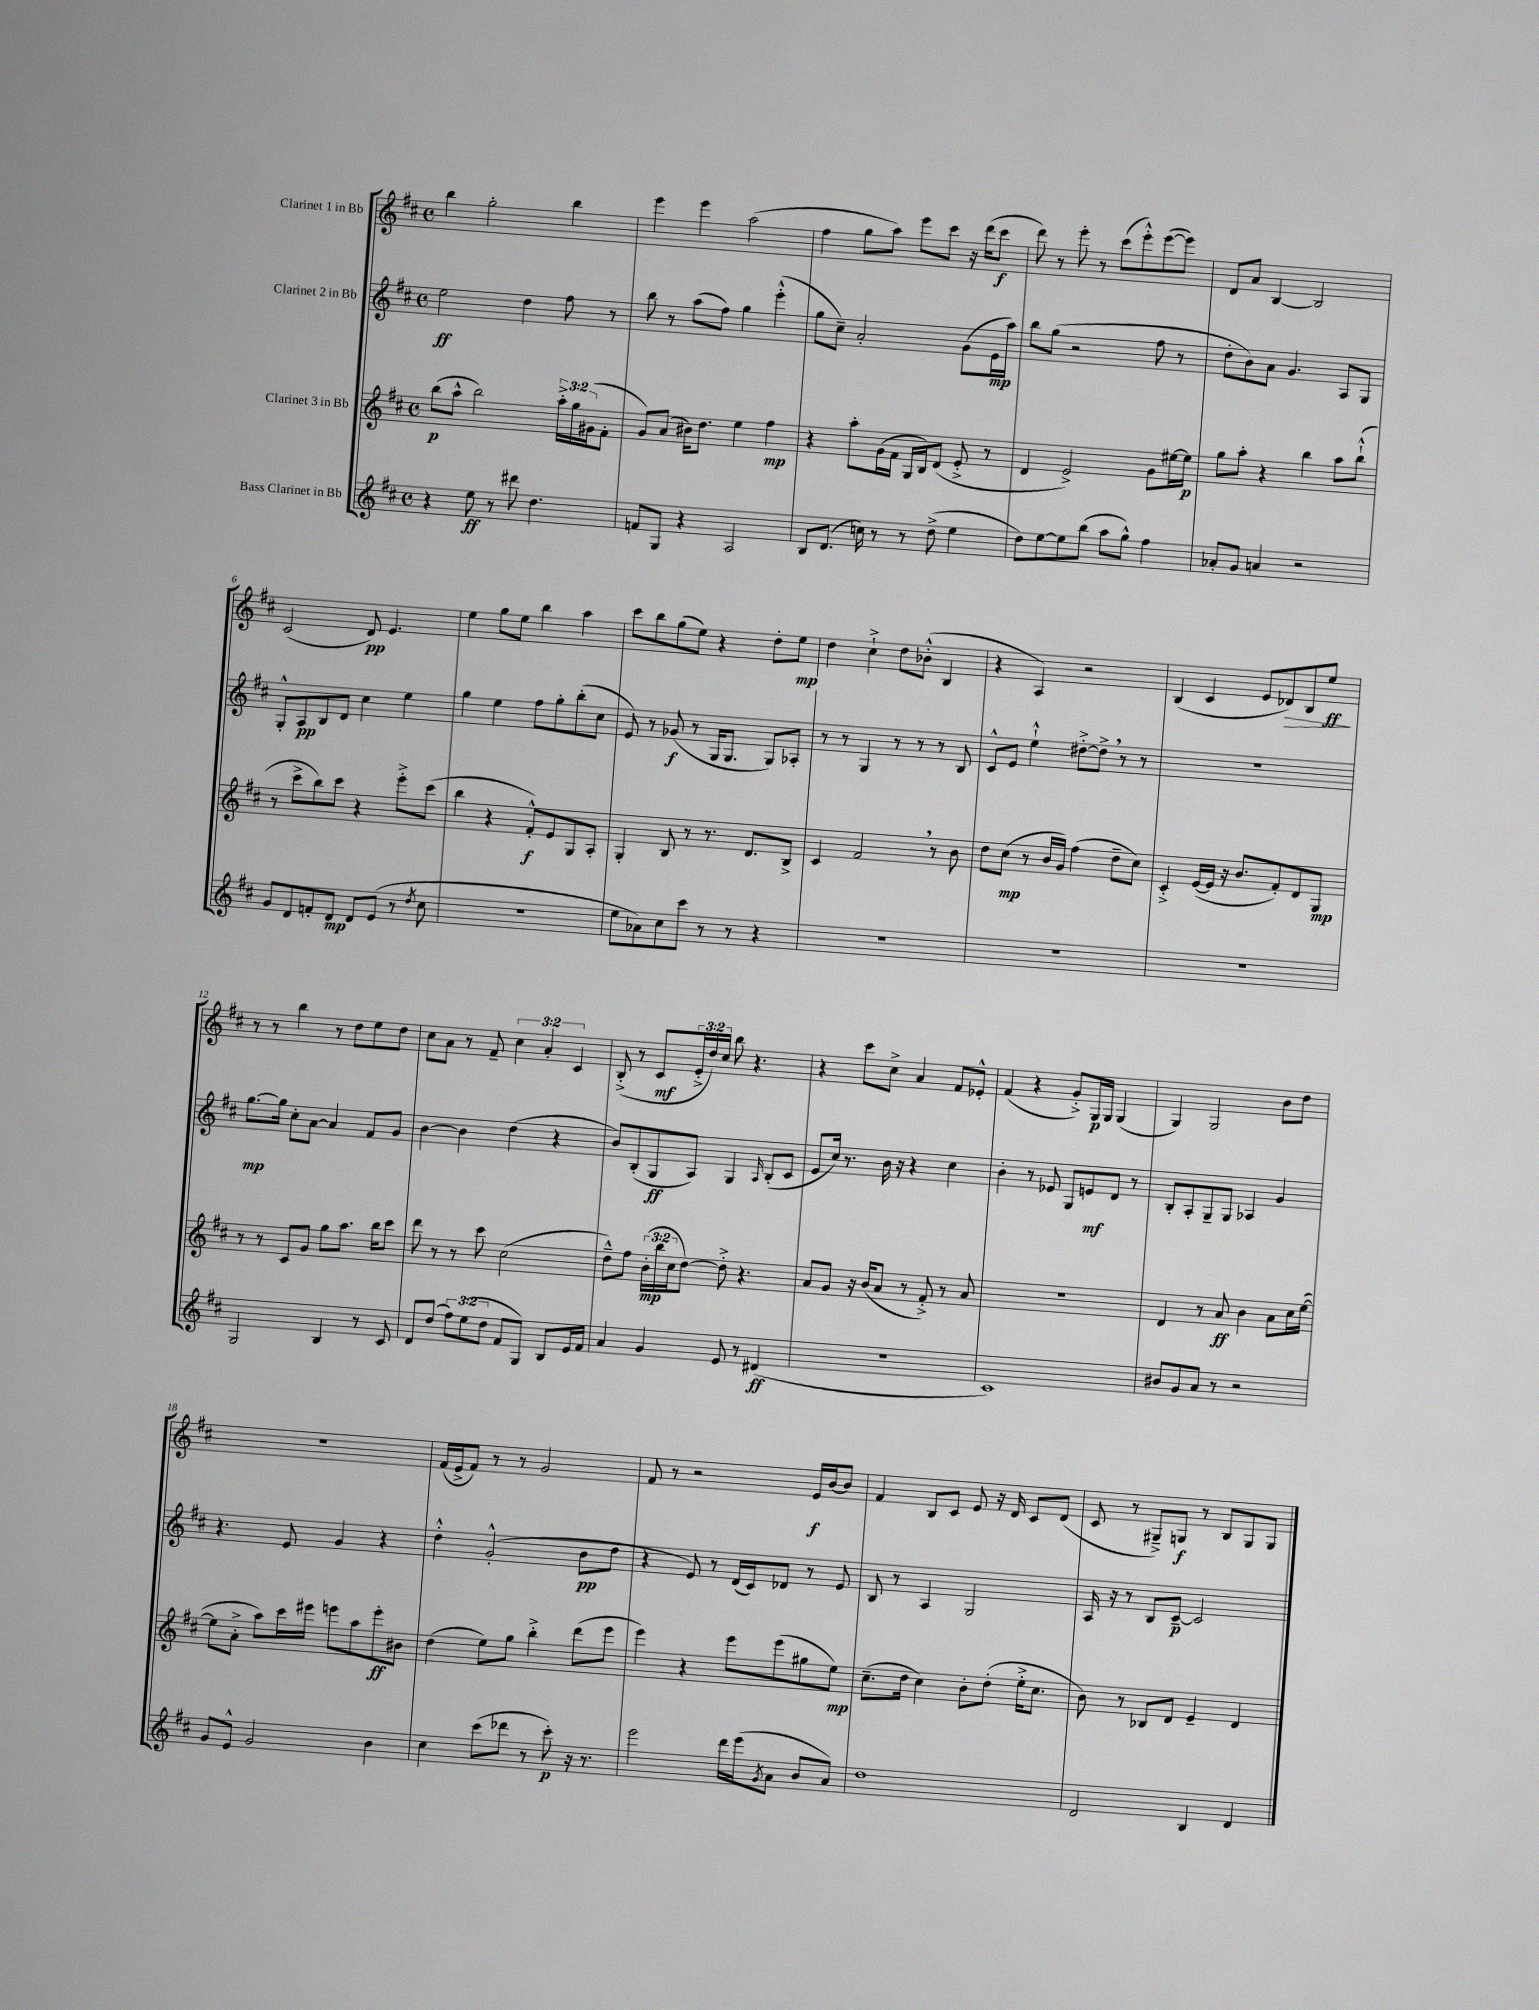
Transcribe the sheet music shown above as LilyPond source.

<<
\new StaffGroup <<
\new Staff = "s0" \with { instrumentName = "Clarinet 1 in Bb" } {
    \clef treble \key d \major \defaultTimeSignature \time 4/4 \override Staff.TupletNumber.text = #tuplet-number::calc-fraction-text
    b''4 g''2-. b''4 |
    e'''4 e'''4 a''2( |
    fis''4 g''8 a''8) e'''8 cis'''8 r16 d'''16( cis'''8\f |
    d'''8) r8 e'''8-. r8 cis'''8( e'''8-.-^) e'''8~( e'''8) |
    d'8 a'8 b4~ b2 |
    cis'2( d'8\pp) e'4. |
    e''4 g''8 e''8 b''4 a''4 |
    cis'''8 b''8 g''8( e''8) r4 d''8-. e''8\mp |
    d''4 cis''4-!-> d''8 bes'8-.-^( b4 |
    r4 a4) r2 |
    b4( cis'4 e'8 des'8\>) b8 e''8\ff\! |
    r8 r8 b''4 r8 d''8 e''8 d''8 |
    cis''8 a'8 r8 fis'8-- \tuplet 3/2 { cis''4 a'4-. cis'4 } |
    b8-.->( r8 cis'8\mf \tuplet 3/2 { e'16-.-> d''16) cis''16 } b''8 r4. |
    r4 cis'''8 cis''8-> a'4 fis'8 ees'8-.-^ |
    fis'4( r4 g'8-.->) g16\p g16 g4( |
    g4) g2 b'8 d''8 |
    r1 |
    fis'16( e'16-> fis'8) r8 r8 g'2 |
    fis'8 r8 r2 e'16\f b'16~ b'8 |
    fis'4 b8 cis'8 e'8 r16 d'16 cis'8 d'8( |
    cis'8 r8 gis8--->) g8\f r8 b8 g8 g8 \bar "|." |
}
\new Staff = "s1" \with { instrumentName = "Clarinet 2 in Bb" } {
    \clef treble \key d \major \defaultTimeSignature \time 4/4
    e''2\ff d''4 fis''8 r8 |
    b''8 r8 a''8( fis''8) g''4 e'''4-.-^( |
    g''8 cis''8--) a'2-. g'8( e'16\mp a''16) |
    b''8 g''8( r2 fis''8 r8 |
    d''8-. b'8) a'8 g'4. a8 g8 |
    g8-.-^ a8\pp b8 d'8 cis''4 e''4 |
    g''4 e''4 fis''8 g''8-. b''8-.( cis''8 |
    e'8) r8 ges'8\f( r8 g16 g8. g8) aes8-. |
    r8 r8 g4 r8 r8 r8 b8 |
    cis'8-^ e'8 e''4-!-^ dis''8~-.-> dis''8-> \breathe r8 r8 |
    R1 |
    g''8.~\mp g''16 cis''8-. a'8~ a'4 fis'8 g'8 |
    b'4~ b'4 d''4( r4 |
    b'8) b8-.( g8\ff a8) g4 \grace { a16 } b8-.( cis'8 |
    e'8 cis''16) r8. b'16 r16 r4 cis''4 |
    b'4-. r8 ees'8 g8 e'8\mf d'8 r8 |
    b8-. a8-. g8-- g8 aes4 g'4 |
    r4. e'8 g'4 r4 |
    d''4-.-^ g'2-.-^( b'8\pp d''8 |
    r4 e'8) r8 d'16( cis'16) des'8 r8 e'8 |
    b8 r8 a4 g2 |
    a16 r16 r8 b8 cis'8~--\p cis'2 \bar "|." |
}
\new Staff = "s2" \with { instrumentName = "Clarinet 3 in Bb" } {
    \clef treble \key d \major \defaultTimeSignature \time 4/4 \override Staff.TupletNumber.text = #tuplet-number::calc-fraction-text
    b''8\p( a''8-^ b''2) \tuplet 3/2 { a''16-.-> g''16 gis'16( } fis'8-. |
    g'8) a'8( bis'16) d''8. e''4 fis''4\mp |
    r4 a''8-. g'16( fis'16 g16 b16) d'8( e'8-.-> r8 |
    d'4 e'2->) g'8 eis''16~ eis''16\p |
    g''8 a''8-. r4 b''4 a''8 b''8-!-^( |
    r8 cis'''8-> b''8) cis'''8 r4 e'''8-.-> cis'''8( |
    b''4 r4 fis'8-.-^\f) e'8 g8 a8-. |
    g4-. b8 r8 r8. d'8. b8-> |
    cis'4 fis'2 \breathe r8 b'8 |
    d''8 cis''8\mp( r8 b'16 g'16) fis''4( d''8-- cis''8) |
    cis'4-.-> e'16~( e'16 r16 b'8. fis'8-.) d'8 g8\mp |
    r8 r8 cis'8 g'8 g''8 a''8. b''16 cis'''8 |
    d'''8 r8 r8 cis'''8 cis''2( |
    d''8---^) fis''8 \tuplet 3/2 { b'16-.\mp( b''16 cis''16 } d''8~) d''8-.-> r4. |
    a'8 g'8 r16 b'16( a'8 r8 fis'8-.->) r8 a'8 |
    R1 |
    d'4 r8 a'8\ff b'4 a'8 cis''16 e''16~( |
    e''8 a'8-.-> a''8) cis'''16 eis'''16 e'''8 a''8 e'''8-.\ff bis'8 |
    d''4( e''8) g''8 b''4-.-> d'''8( e'''8 |
    e'''4) r4 e'''8 e'''8( gis''8 e''8\mp) |
    cis''8.--( d''16 cis''4) b'8-. d''8-.( e''16-.-> cis''8. |
    b'8) r8 bes8 d'8 e'4-- d'4 \bar "|." |
}
\new Staff = "s3" \with { instrumentName = "Bass Clarinet in Bb" } {
    \clef treble \key d \major \defaultTimeSignature \time 4/4 \override Staff.TupletNumber.text = #tuplet-number::calc-fraction-text
    r4 e''8\ff r8 dis'''8 d''4. |
    f'8 g8 r4 a2 |
    b8 d'8.( c''16) r8 r8 d''8->( e''4 |
    d''8) e''8~ e''8 b''8( a''8 g''8-^) fis''4 |
    aes'8-. g'8 a'4 r2 |
    g'8 d'8 f'8-. d'8\mp d'8 e'8( r8 \acciaccatura { d''8 } cis''8 |
    R1 |
    e''8 aes'8) cis''8 cis'''8 r8 r8 r4 |
    R1 |
    R1 |
    R1 |
    g2 b4 r8 cis'8 |
    d'8 d''8( \tuplet 3/2 { fis''8) e''8( d''8 } fis'8 g8) b8 e'16 fis'16 |
    a'4 g'4 e'8 r8 dis'4\ff( |
    R1 |
    cis'1) |
    bis'8 g'8 a'8 r8 r2 |
    g'8 e'8-^ g'2 b'4 |
    cis''4 cis'''8( des'''8 r8 cis'''8-.\p) r16 r8. |
    e'''2 d'''16 e'''16( \acciaccatura { g'8 } a'8 b'8 a'8) |
    d''1 |
    d'2 b4 d'4 \bar "|." |
}
>>
>>
